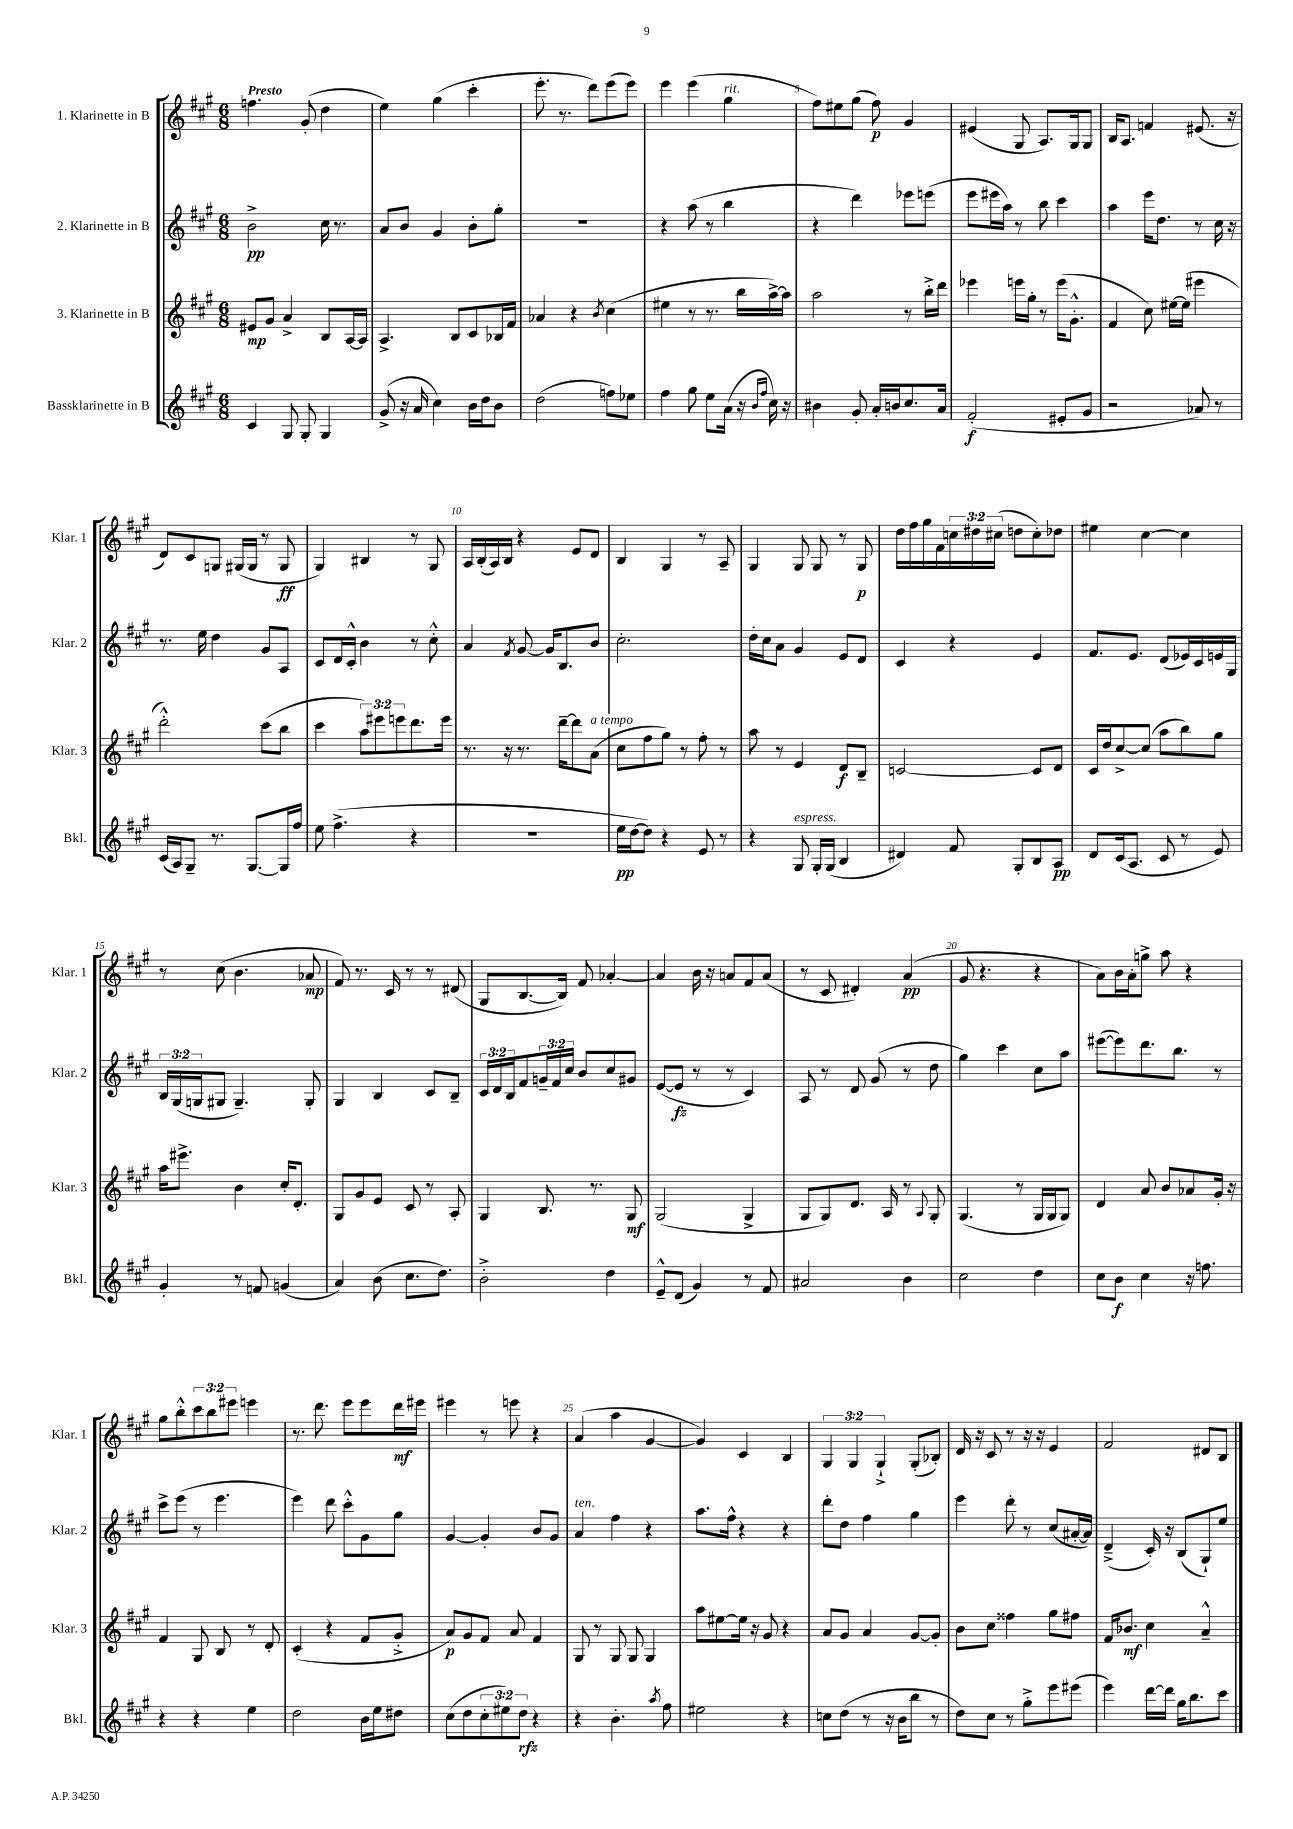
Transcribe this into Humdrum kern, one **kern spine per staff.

**kern	**dynam	**kern	**dynam	**kern	**dynam	**kern	**dynam
*part4	*part4	*part3	*part3	*part2	*part2	*part1	*part1
*staff4	*staff4	*staff3	*staff3	*staff2	*staff2	*staff1	*staff1
*I"Bassklarinette in B	*	*I"3. Klarinette in B	*	*I"2. Klarinette in B	*	*I"1. Klarinette in B	*
*I'Bkl.	*	*I'Klar. 3	*	*I'Klar. 2	*	*I'Klar. 1	*
*clefG2	*	*clefG2	*	*clefG2	*	*clefG2	*
*k[f#c#g#]	*	*k[f#c#g#]	*	*k[f#c#g#]	*	*k[f#c#g#]	*
*M6/8	*	*M6/8	*	*M6/8	*	*M6/8	*
=1	=1	=1	=1	=1	=1	=1	=1
!	!	!	!	!	!	!LO:TX:a:B:t=Presto	!
4c#/	.	8e#X/L	mp	2b^\	pp	4.ffn\	.
.	.	8g#/J	.	.	.	.	.
8G#/	.	4a^/	.	.	.	.	.
8G#'/	.	.	.	.	.	(8g#'/	.
4G#/	.	8B/L	.	16cc#\	.	4dd\	.
.	.	.	.	8.r	.	.	.
.	.	[16A/L	.	.	.	.	.
.	.	16A/JJ]	.	.	.	.	.
=2	=2	=2	=2	=2	=2	=2	=2
(8g#^/	.	4.A^/	.	8a/L	.	4ee\)	.
16r	.	.	.	8b/J	.	.	.
16a/	.	.	.	.	.	.	.
4cc#\)	.	.	.	4g#/	.	(4gg#\	.
.	.	8B/L	.	.	.	.	.
16b\LL	.	8c#/	.	8b'\L	.	4ccc#'\	.
16dd\J	.	.	.	.	.	.	.
8b\J	.	16B-X/L	.	8gg#'\J	.	.	.
.	.	16f#/JJ	.	.	.	.	.
=3	=3	=3	=3	=3	=3	=3	=3
(2dd\	.	4a-X/	.	2.r	.	8.eee'\	.
.	.	.	.	.	.	8.r	.
.	.	4r	.	.	.	.	.
.	.	.	.	.	.	8ddd\L)	.
.	.	8qb/	.	.	.	.	.
8ffn\L)	.	(4cc#\	.	.	.	(8eee\	.
8ee-X\J	.	.	.	.	.	8eee\J)	.
=4	=4	=4	=4	=4	=4	=4	=4
4ff#\	.	4ee#X\	.	4r	.	4eee\	.
8gg#\	.	8r	.	(8aa\	.	(4eee\	.
8ee\L	.	8.r	.	8r	.	.	.
!	!	!	!	!	!	!LO:TX:a:i:t=rit.	!
(16a\Jk	.	.	.	4bb\	.	4gg#\	.
16r	.	16bb\LL	.	.	.	.	.
16qqb/LL	.	.	.	.	.	.	.
16qqff#/JJ	.	.	.	.	.	.	.
16cc#\)	.	[16aa^\)	.	.	.	.	.
16r	.	16aa\JJ]	.	.	.	.	.
=5	=5	=5	=5	=5	=5	=5	=5
4b#X\	.	2aa\	.	4r	.	8ff#\L)	.
.	.	.	.	.	.	8ee#X\	.
8g#'/	.	.	.	4ddd\)	.	(8gg#\J	.
16a'/LL	.	.	.	.	.	8ff#\)	p
16bn/J	.	.	.	.	.	.	.
8.cc#/	.	8r	.	8eee-X\L	.	4g#/	.
.	.	16bb'^\LL	.	(8eeen\J	.	.	.
16a/Jk	.	16ddd\JJ	.	.	.	.	.
=6	=6	=6	=6	=6	=6	=6	=6
(2f#'/	f	4eee-X\	.	8eee\L	.	(4e#X/	.
.	.	.	.	16eee#X\L	.	.	.
.	.	.	.	16aa\JJ)	.	.	.
.	.	16eeen\LL	.	8r	.	8G#/	.
.	.	16gg#'\JJ	.	.	.	.	.
.	.	8r	.	8bb\	.	8.A/L)	.
8e#X'/L	.	(16eee\KL	.	4ccc#\	.	.	.
.	.	8.g#'^^\J	.	.	.	16G#/k	.
8g#/J	.	.	.	.	.	8G#/J	.
=7	=7	=7	=7	=7	=7	=7	=7
2r	.	4f#/	.	4aa\	.	16B/KL	.
.	.	.	.	.	.	8.A/J	.
.	.	8cc#\)	.	16eee\KL	.	4fn/	.
.	.	.	.	8.dd\J	.	.	.
.	.	[16ee#X\LL	.	.	.	.	.
.	.	(16ee#\JJ]	.	.	.	.	.
8a-X/)	.	4eee#X\	.	8r	.	(8.e#X/	.
8r	.	.	.	16cc#\	.	.	.
.	.	.	.	16r	.	16r	.
!!LO:LB:g=z
=8	=8	=8	=8	=8	=8	=8	=8
(16c#/LL	.	2ddd'^^\)	.	8.r	.	8d/L)	.
16A/J)	.	.	.	.	.	.	.
8G#~/J	.	.	.	.	.	8c#/	.
.	.	.	.	16ee\	.	.	.
8.r	.	.	.	4dd\	.	8Gn/J	.
.	.	.	.	.	.	(16G#X/LL	.
[8.G#/L	.	.	.	.	.	16G#/JJ	.
.	.	(8ccc#\L	.	8g#/L	.	8r	.
16G#/L]	.	8bb\J	.	8A/J	.	8G#/	ff
16ff#/JJ	.	.	.	.	.	.	.
=9	=9	=9	=9	=9	=9	=9	=9
8ee\	.	4ccc#\	.	8c#/L	.	4G#/)	.
(4.ff#^\	.	.	.	16d/L	.	.	.
.	.	.	.	16c#'^^/JJ	.	.	.
.	.	12aa\L)	.	4b\	.	4B#X/	.
.	.	12eee#X\	.	.	.	.	.
.	.	12eeen\	.	.	.	.	.
4r	.	8.ddd\	.	8r	.	8r	.
.	.	.	.	8cc#'^^\	.	8G#/	.
.	.	16eee\Jk	.	.	.	.	.
=10	=10	=10	=10	=10	=10	=10	=10
2.r	.	8.r	.	4a/	.	16A/LL	.
.	.	.	.	.	.	(16B'/	.
.	.	.	.	.	.	16A/)	.
.	.	16r	.	.	.	16B/JJ	.
.	.	.	.	8qf#/	.	.	.
.	.	8.r	.	[8g#/	.	4r	.
.	.	.	.	16g#/KL]	.	.	.
.	.	[16ddd~\KL	.	8.B/	.	.	.
.	.	8ddd\]	.	.	.	8e/L	.
!	!	!LO:TX:a:i:t=a tempo	!	!	!	!	!
.	.	(8a\J	.	8b/J	.	8d/J	.
=11	=11	=11	=11	=11	=11	=11	=11
16ee\LL	pp	8cc#\L	.	2.cc#'\	.	4B/	.
[16dd\J	.	.	.	.	.	.	.
8dd\J])	.	8ff#\	.	.	.	.	.
4r	.	8gg#\J)	.	.	.	4G#/	.
.	.	8r	.	.	.	.	.
8e/	.	8ff#'\	.	.	.	8r	.
8r	.	8r	.	.	.	8A~/	.
=12	=12	=12	=12	=12	=12	=12	=12
4r	.	8aa\	.	16dd'\LL	.	4G#/	.
.	.	.	.	16cc#\J	.	.	.
.	.	8r	.	8a\J	.	.	.
!LO:TX:a:i:t=espress.	!	!	!	!	!	!	!
8G#/	.	4e/	.	4g#/	.	8G#/	.
16G#'/LL	.	.	.	.	.	8G#/	.
(16G#/JJ	.	.	.	.	.	.	.
4B/	.	8d/L	f	8e/L	.	8r	.
.	.	8B~/J	.	8d/J	.	8G#/	p
=13	=13	=13	=13	=13	=13	=13	=13
4d#X/)	.	[2cn/	.	4c#/	.	16dd\LL	.
.	.	.	.	.	.	16ff#\	.
.	.	.	.	.	.	16gg#\	.
.	.	.	.	.	.	16f#\	.
8f#/	.	.	.	4r	.	24ccn\	.
.	.	.	.	.	.	24dd#X\	.
.	.	.	.	.	.	(24cc#X\JJ	.
8G#'/L	.	.	.	.	.	8ddn\L	.
8B/	.	8c/L]	.	4e/	.	8cc#'\)	.
8A/J	pp	8d/J	.	.	.	8dd-X\J	.
=14	=14	=14	=14	=14	=14	=14	=14
8d/L	.	16c#/LL	.	8.f#/L	.	4ee#X\	.
.	.	16dd/J	.	.	.	.	.
(16c#/k	.	[8cc#^/	.	.	.	.	.
8.A/J	.	.	.	8.e/J	.	.	.
.	.	(8cc#/J]	.	.	.	[4cc#\	.
8c#/	.	8aa\L	.	(8d/L	.	.	.
8r	.	8bb\)	.	16e-X/L)	.	4cc#\]	.
.	.	.	.	16c#/	.	.	.
8e/)	.	8gg#\J	.	16en/	.	.	.
.	.	.	.	16G#/JJ	.	.	.
!!LO:LB:g=z
=15	=15	=15	=15	=15	=15	=15	=15
4g#'/	.	16aa\KL	.	24B/LL	.	8r	.
.	.	.	.	(24G#/	.	.	.
.	.	8.eee#X^\J	.	.	.	.	.
.	.	.	.	24Gn/J	.	.	.
.	.	.	.	8G#X/J	.	(8cc#\	.
8r	.	4b\	.	4.G#~/)	.	4.b\	.
8fn/	.	.	.	.	.	.	.
(4gn/	.	16cc#'/KL	.	.	.	.	.
.	.	8.d'/J	.	.	.	.	.
.	.	.	.	8G#'/	.	8a-X/	mp
=16	=16	=16	=16	=16	=16	=16	=16
4a/)	.	8G#/L	.	4G#/	.	8f#/)	.
.	.	8g#/	.	.	.	8.r	.
(8b\	.	8e/J	.	4B/	.	.	.
.	.	.	.	.	.	16c#/	.
8.cc#\L	.	8c#/	.	.	.	8r	.
.	.	8r	.	8c#/L	.	8r	.
8.dd\J)	.	.	.	.	.	.	.
.	.	8A'/	.	8B~/J	.	(8d#X/	.
=17	=17	=17	=17	=17	=17	=17	=17
2b'^\	.	4G#/	.	24c#/LL	.	8G#/L	.
.	.	.	.	24d/	.	.	.
.	.	.	.	24B/J	.	.	.
.	.	.	.	8f#/	.	[8.B/	.
.	.	8.B/	.	24gn~/L	.	.	.
.	.	.	.	24f#/	.	.	.
.	.	.	.	.	.	16B/Jk])	.
.	.	.	.	24cc#/JJ	.	.	.
.	.	.	.	8b/L	.	8f#/	.
.	.	8.r	.	.	.	.	.
4dd\	.	.	.	8cc#/	.	[4a-X'/	.
.	.	8G#/	mf	8g#X/J	.	.	.
=18	=18	=18	=18	=18	=18	=18	=18
8e~^^/L	.	(2G#/	.	([8e/L	.	4a-/]	.
(8d/J	.	.	.	8e/J]	fz	.	.
4g#/)	.	.	.	8r	.	16b\	.
.	.	.	.	.	.	16r	.
.	.	.	.	8r	.	8an/L	.
8r	.	4G#^/	.	4c#/)	.	8f#/	.
8f#/	.	.	.	.	.	(8a/J	.
=19	=19	=19	=19	=19	=19	=19	=19
2a#X/	.	8G#/L	.	8A/	.	8r	.
.	.	8G#/)	.	8r	.	8c#/	.
.	.	8.d/J	.	8d/	.	4d#X'/)	.
.	.	.	.	(8g#/	.	.	.
.	.	16A/	.	.	.	.	.
4b\	.	8r	.	8r	.	(4a/	pp
.	.	8qqA/	.	.	.	.	.
.	.	8G#'/	.	8dd\	.	.	.
=20	=20	=20	=20	=20	=20	=20	=20
2cc#\	.	(4.G#/	.	4gg#\)	.	8g#/	.
.	.	.	.	.	.	4.r	.
.	.	.	.	4ccc#\	.	.	.
.	.	8r	.	.	.	.	.
4dd\	.	16G#/LL	.	8cc#\L	.	4r	.
.	.	16G#/J	.	.	.	.	.
.	.	8G#/J)	.	8aa\J	.	.	.
=21	=21	=21	=21	=21	=21	=21	=21
8cc#\L	.	4d/	.	([8eee#X\L	.	8a\L)	.
8b\J	f	.	.	8eee#\])	.	16b\L	.
.	.	.	.	.	.	16a'\J	.
4cc#\	.	8a/	.	8.ddd\	.	8ggn^\J	.
.	.	8b/L	.	.	.	8aa\	.
.	.	.	.	8.bb\J	.	.	.
16r	.	8a-X/	.	.	.	4r	.
8.ffn\	.	.	.	.	.	.	.
.	.	16g#'/Jk	.	8r	.	.	.
.	.	16r	.	.	.	.	.
!!LO:LB:g=z
=22	=22	=22	=22	=22	=22	=22	=22
4r	.	4f#/	.	8ccc#^\L	.	8gg#\L	.
.	.	.	.	(8eee\J	.	8bb'^^\	.
4r	.	8G#/	.	8r	.	12ccc#\	.
.	.	.	.	.	.	12bb\	.
.	.	8B/	.	4.eee\	.	.	.
.	.	.	.	.	.	12eee#X\J	.
4ee\	.	8r	.	.	.	4eeen\	.
.	.	8d'/	.	.	.	.	.
=23	=23	=23	=23	=23	=23	=23	=23
2dd\	.	(4c#'/	.	4eee\)	.	8.r	.
.	.	.	.	.	.	8.ddd\	.
.	.	4r	.	8ddd\	.	.	.
.	.	.	.	8ccc#'^^\L	.	8eee\L	.
16b\LL	.	8f#/L	.	8g#\	.	8eee\	.
16ee\J	.	.	.	.	.	.	.
8dd#X\J	.	8g#'^/J	.	8gg#\J	.	16ddd\L	mf
.	.	.	.	.	.	16eee#X\JJ	.
=24	=24	=24	=24	=24	=24	=24	=24
(8cc#\L	.	8a/L)	p	[4g#/	.	4eee#X\	.
8dd\	.	8g#/	.	.	.	.	.
12cc#'\	.	8f#/J	.	4g#'/]	.	8r	.
12ee#X\)	.	.	.	.	.	.	.
.	.	8a/	.	.	.	8eeen\	.
12dd\J	rfz	.	.	.	.	.	.
4r	.	4f#/	.	8b/L	.	4r	.
.	.	.	.	8g#/J	.	.	.
=25	=25	=25	=25	=25	=25	=25	=25
!	!	!	!	!LO:TX:a:i:t=ten.	!	!	!
4r	.	8G#/	.	4a/	.	(4a/	.
.	.	8r	.	.	.	.	.
4.b'\	.	8G#/	.	4ff#\	.	4aa\	.
.	.	8G#/	.	.	.	.	.
.	.	4G#/	.	4r	.	[4g#/	.
8qaa/	.	.	.	.	.	.	.
8ff#\	.	.	.	.	.	.	.
=26	=26	=26	=26	=26	=26	=26	=26
2ee#X\	.	8aa\L	.	8.aa\L	.	4g#/])	.
.	.	[8ee#X\	.	.	.	.	.
.	.	.	.	16ff#^^\Jk	.	.	.
.	.	16ee#\Jk]	.	4r	.	4c#/	.
.	.	16r	.	.	.	.	.
.	.	8g#/	.	.	.	.	.
4r	.	4r	.	4r	.	4B/	.
=27	=27	=27	=27	=27	=27	=27	=27
8ccn\L	.	8a/L	.	8ddd'\L	.	6G#/	.
(8dd\J	.	8g#/J	.	8dd\J	.	.	.
.	.	.	.	.	.	6G#/	.
8r	.	4a/	.	4ff#\	.	.	.
.	.	.	.	.	.	6G#`^/	.
16r	.	.	.	.	.	.	.
16b\KL	.	.	.	.	.	.	.
8bb\J	.	[8g#/L	.	4gg#\	.	(8G#'/L	.
8r	.	8g#'/J]	.	.	.	8B-X'/J)	.
=28	=28	=28	=28	=28	=28	=28	=28
8dd\L)	.	8b\L	.	4eee\	.	16d/	.
.	.	.	.	.	.	16r	.
8cc#\J	.	8cc#\J	.	.	.	8c#/	.
8r	.	4ff##X\	.	8ddd'\	.	8r	.
8gg#'^\L	.	.	.	8r	.	16r	.
.	.	.	.	.	.	16r	.
8eee\	.	8gg#\L	.	(8cc#/L	.	4e/	.
(8eee#X\J	.	8ff#X\J	.	[16a#X'/L	.	.	.
.	.	.	.	16a#/JJ])	.	.	.
=29	=29	=29	=29	=29	=29	=29	=29
4eee\)	.	16f#/KL	.	(4d~^/	.	2f#/	.
.	.	8.b-X/J	mf	.	.	.	.
[16ddd\LL	.	4cc#\	.	16c#'/)	.	.	.
16ddd\JJ]	.	.	.	16r	.	.	.
16gg#\KL	.	.	.	(8B/L	.	.	.
8.bb\	.	.	.	.	.	.	.
.	.	4a~^^/	.	8G#`/)	.	8d#X/L	.
8ccc#\J	.	.	.	8ee/J	.	8B/J	.
==	==	==	==	==	==	==	==
*-	*-	*-	*-	*-	*-	*-	*-
